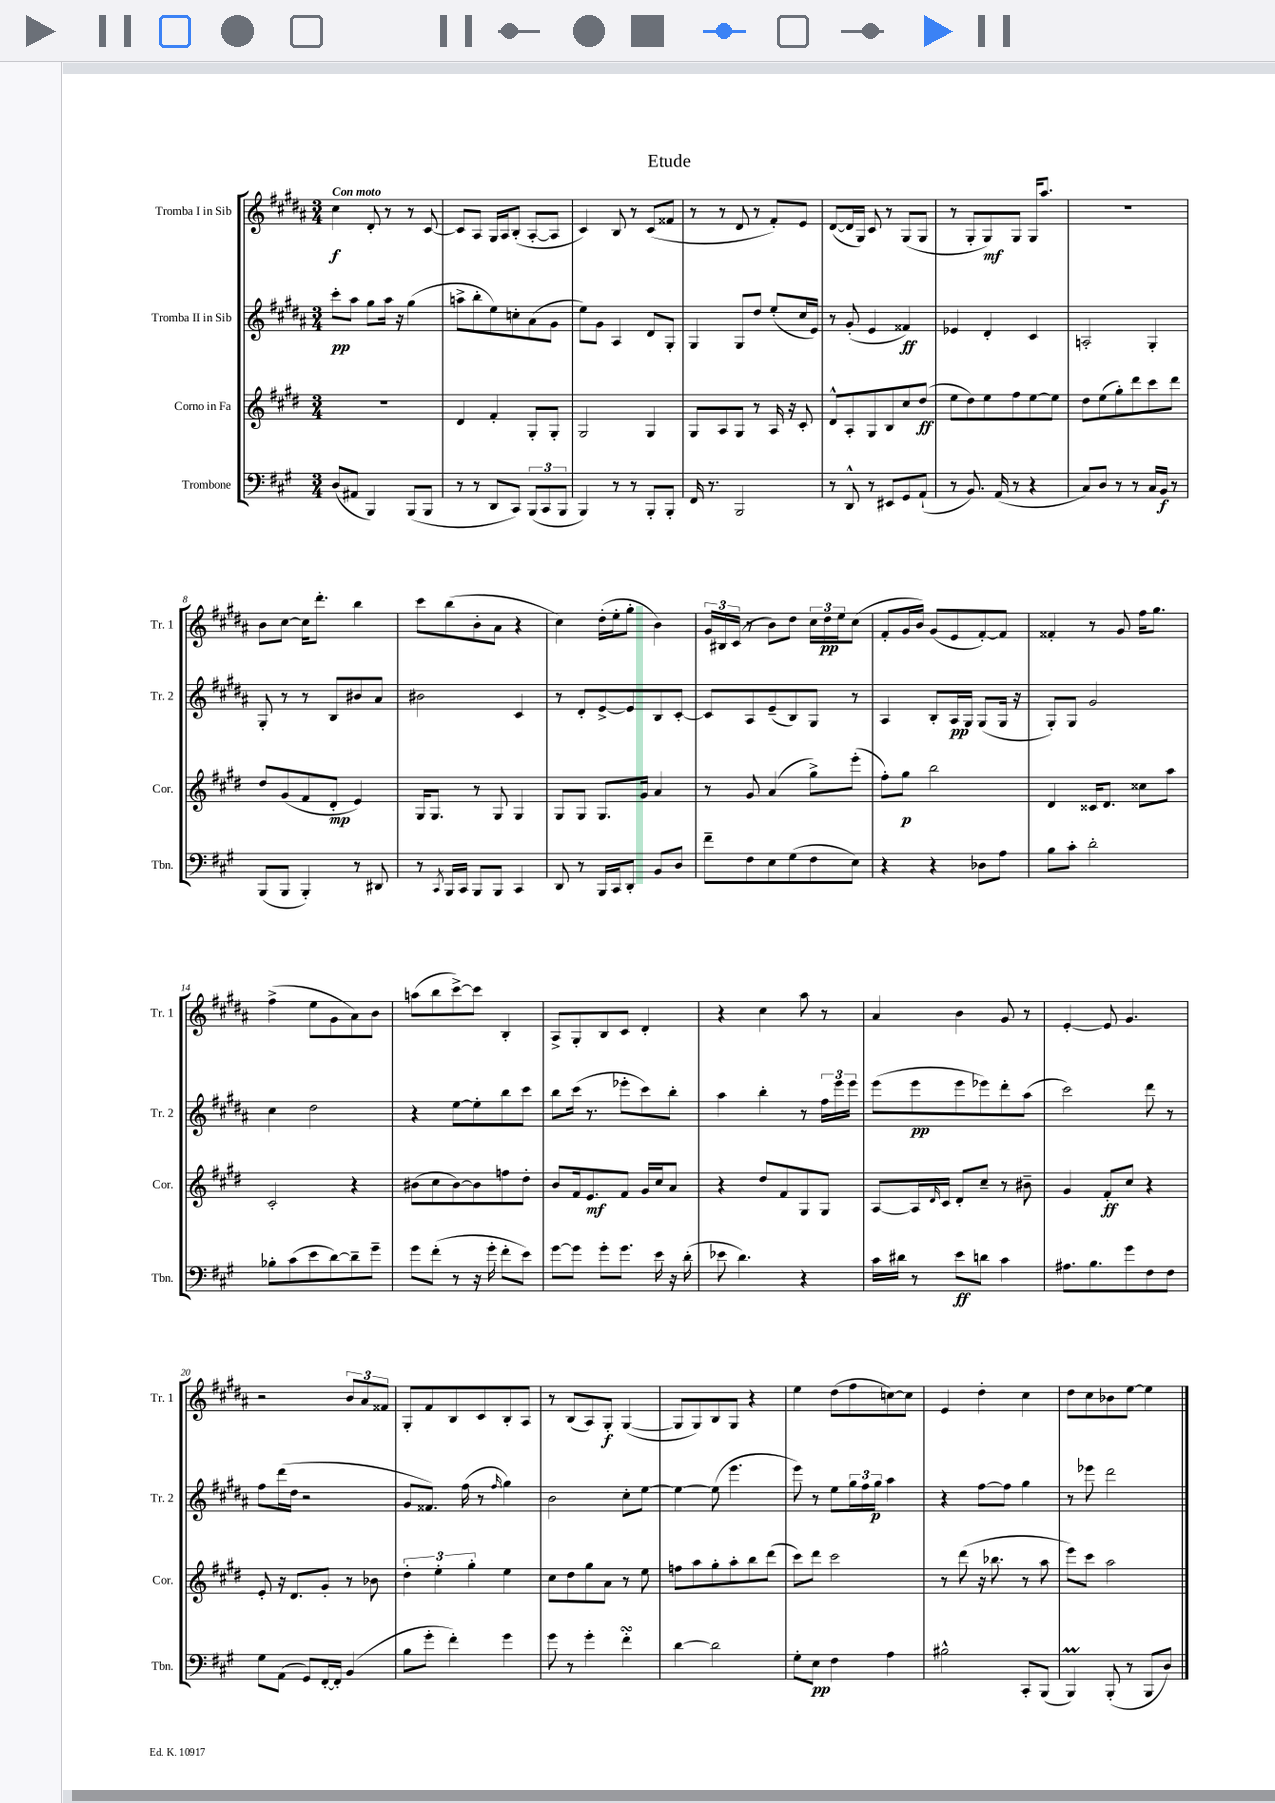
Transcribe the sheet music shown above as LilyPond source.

\header { title = "Etude" }
<<
\new StaffGroup <<
\new Staff = "s0" \with { instrumentName = "Tromba I in Sib" shortInstrumentName = "Tr. 1" } {
    \clef treble \key b \major \numericTimeSignature \time 3/4 \tempo "Con moto"
    cis''4\f dis'8-. r8 r8 cis'8~ |
    cis'8 ais8 gis16 ais16 b8-.( ais8~-. ais8 |
    cis'4) b8 r8 cis'8( fisis'8 |
    r8 r8 dis'8 r8 fis'8-.) e'8 |
    dis'8~( dis'16 gis16) cis'8 r8 gis8( gis8 |
    r8 gis8-. gis8\mf) gis8 gis16 ais''8. |
    R2. |
    b'8 cis''8~ cis''16 dis'''8.-. b''4 |
    cis'''8 b''8( b'8-. ais'8 r4 |
    cis''4) dis''16-.( e''16-. gis''8-. b'4) |
    \tuplet 3/2 { gis'16 bis16 cis'16( } r8 b'8) dis''8 \tuplet 3/2 { cis''16 dis''16\pp e''16 } cis''8( |
    fis'8-. gis'16 b'16) gis'8( e'8 fis'8~-.) fis'8 |
    fisis'4-. r8 gis'8 fis''16 gis''8. |
    fis''4->( e''8 gis'8 ais'8) b'8 |
    a''8( b''8 cis'''8~->) cis'''8 b4-. |
    ais8-> gis8-. b8 cis'8 dis'4-. |
    r4 cis''4 ais''8 r8 |
    ais'4 b'4 gis'8 r8 |
    e'4~-. e'8 gis'4. |
    r2 \tuplet 3/2 { b'8 ais'8 fisis'8 } |
    gis8-. fis'8 b8 cis'8 b8-. ais8 |
    r8 b8( ais8) gis8-.\f gis4~( |
    gis8 gis8) b8 gis8 r4 |
    e''4 dis''8( fis''8 c''8~) c''8 |
    e'4 dis''4-. cis''4 |
    dis''8 cis''8 bes'8 e''8~ e''4 \bar "|." |
}
\new Staff = "s1" \with { instrumentName = "Tromba II in Sib" shortInstrumentName = "Tr. 2" } {
    \clef treble \key b \major \numericTimeSignature \time 3/4
    cis'''8-.\pp ais''8 gis''8 ais''16 r16 gis''4( |
    a''8-> b''8-. e''8) c''8-. ais'8( gis'8 |
    e''8) gis'8 ais4 dis'8 gis8-. |
    gis4 gis8 dis''8 e''8-.( cis''16 e'16) |
    r8 gis'8-.( e'4 fisis'4\ff) |
    ees'4 dis'4-. cis'4 |
    a2-. gis4-. |
    gis8-. r8 r8 b8 bis'8 ais'8 |
    bis'2 cis'4 |
    r8 dis'8-. e'8~-> e'8 b8 cis'8~-. |
    cis'8 ais8 e'8--( b8) gis8 r8 |
    ais4 b8-. ais16\pp gis16 gis8( gis16 r16 |
    gis8-.) gis8 gis'2 |
    cis''4 dis''2 |
    r4 e''8~ e''8-. b''8 cis'''8 |
    b''8 cis'''16( r8. ees'''8-. cis'''8) b''8-. |
    ais''4 b''4-. r8 \tuplet 3/2 { fis''16 e'''16 e'''16 } |
    e'''8( e'''8\pp e'''8 ees'''8) dis'''8-. ais''8( |
    cis'''2) dis'''8 r8 |
    fis''8 dis'''16( dis''16 r2 |
    gis'8 fisis'8.) fis''16( r8 \grace { fis''16 } gis''4) |
    b'2 cis''8-. e''8~ |
    e''4~ e''8( e'''4. |
    e'''8) r8 e''8 \tuplet 3/2 { gis''16 fis''16 gis''16\p } ais''4 |
    r4 fis''8~ fis''8 gis''4 |
    r8 ees'''8 dis'''2 \bar "|." |
}
\new Staff = "s2" \with { instrumentName = "Corno in Fa" shortInstrumentName = "Cor." } {
    \clef treble \key e \major \numericTimeSignature \time 3/4
    R2. |
    dis'4 fis'4-. gis8-. gis8-. |
    gis2 gis4 |
    gis8 a8 gis8 r8 a16 r16 cis'8-. |
    dis'8-^ a8-. gis8 b8 cis''8 dis''8\ff( |
    e''8 dis''8) e''8 fis''8 e''8~ e''8 |
    dis''8 e''8( gis''8-.) dis'''8 cis'''8 dis'''8 |
    dis''8 gis'8( fis'8 dis'8-.\mp e'4) |
    gis16 gis8. r8 gis8 gis4 |
    gis8 gis8 gis8. gis'16 a'4 |
    r8 gis'8 a'4( gis''8->) e'''8-.( |
    fis''8-.) gis''8\p b''2 |
    dis'4 cisis'16 dis'8. cisis''8 a''8 |
    cis'2-. r4 |
    bis'8( cis''8 bis'8~) bis'8 f''8 dis''8-. |
    b'8 fis'16 e'8.\mf fis'8 gis'16 cis''16 a'8 |
    r4 dis''8 fis'8 gis8 gis8 |
    a8~ a16 \grace { dis'16 } cis'16 dis'8-. cis''8-- r8 bis'8-- |
    gis'4 fis'8-.\ff cis''8 r4 |
    e'8-. r16 dis'8. gis'8-. r8 bes'8 |
    \tuplet 3/2 { dis''4-. e''4-. gis''4-. } e''4 |
    cis''8 dis''8 gis''8 a'8 r8 e''8 |
    f''8 a''8 gis''8-. a''8-. b''8 dis'''8( |
    cis'''8) dis'''8 cis'''2 |
    r8 dis'''8( r16 bes''8. r8 a''8 |
    e'''8) cis'''8 a''2 \bar "|." |
}
\new Staff = "s3" \with { instrumentName = "Trombone" shortInstrumentName = "Tbn." } {
    \clef bass \key a \major \numericTimeSignature \time 3/4
    d8( ais,8 b,,4) b,,8( b,,8 |
    r8 r8 d,8 cis,8) \tuplet 3/2 { b,,8( cis,8 b,,8 } |
    b,,4) r8 r8 b,,8-. b,,8-. |
    fis,16 r8. b,,2 |
    r8 d,8-^ r8 eis,8 gis,8 a,8-!( |
    r8 b,8.) a,16( r8 r4 |
    cis8) d8 r8 r8 cis16 b,16\f r8 |
    b,,8( b,,8 b,,4-.) r8 dis,8 |
    r8 \acciaccatura { cis,8 } b,,16 cis,16 b,,8 b,,8 cis,4 |
    d,8 r8 b,,16 cis,16 d,8-. b,8 d8 |
    fis'8-- fis8 e8 gis8( fis8 e8) |
    r4 r4 des8 a8 |
    b8 cis'8-. d'2-. |
    bes8-. cis'8( e'8 d'8~) d'8-- gis'8-- |
    gis'8 fis'8-.( r8 r16 gis'16-. fis'8-. e'8) |
    gis'8~ gis'8 gis'8-. gis'8. e'16 r16 d'16-.( |
    ees'8 d'4.) r4 |
    cis'16 dis'16 r8 e'8\ff d'8 cis'4 |
    ais8. b8. gis'8 fis8 fis8 |
    gis8 a,8( gis,8) fis,16~-. fis,16-. b,4( |
    b8 gis'8-. fis'4-.) gis'4 |
    gis'8 r8 gis'4-. fis'4-.\turn |
    d'4~ d'2 |
    gis8-. e8\pp fis4 a4 |
    bis2-^ cis,8-. b,,8( |
    b,,4\prall) b,,8-.( r8 b,,8 d8) \bar "|." |
}
>>
>>
